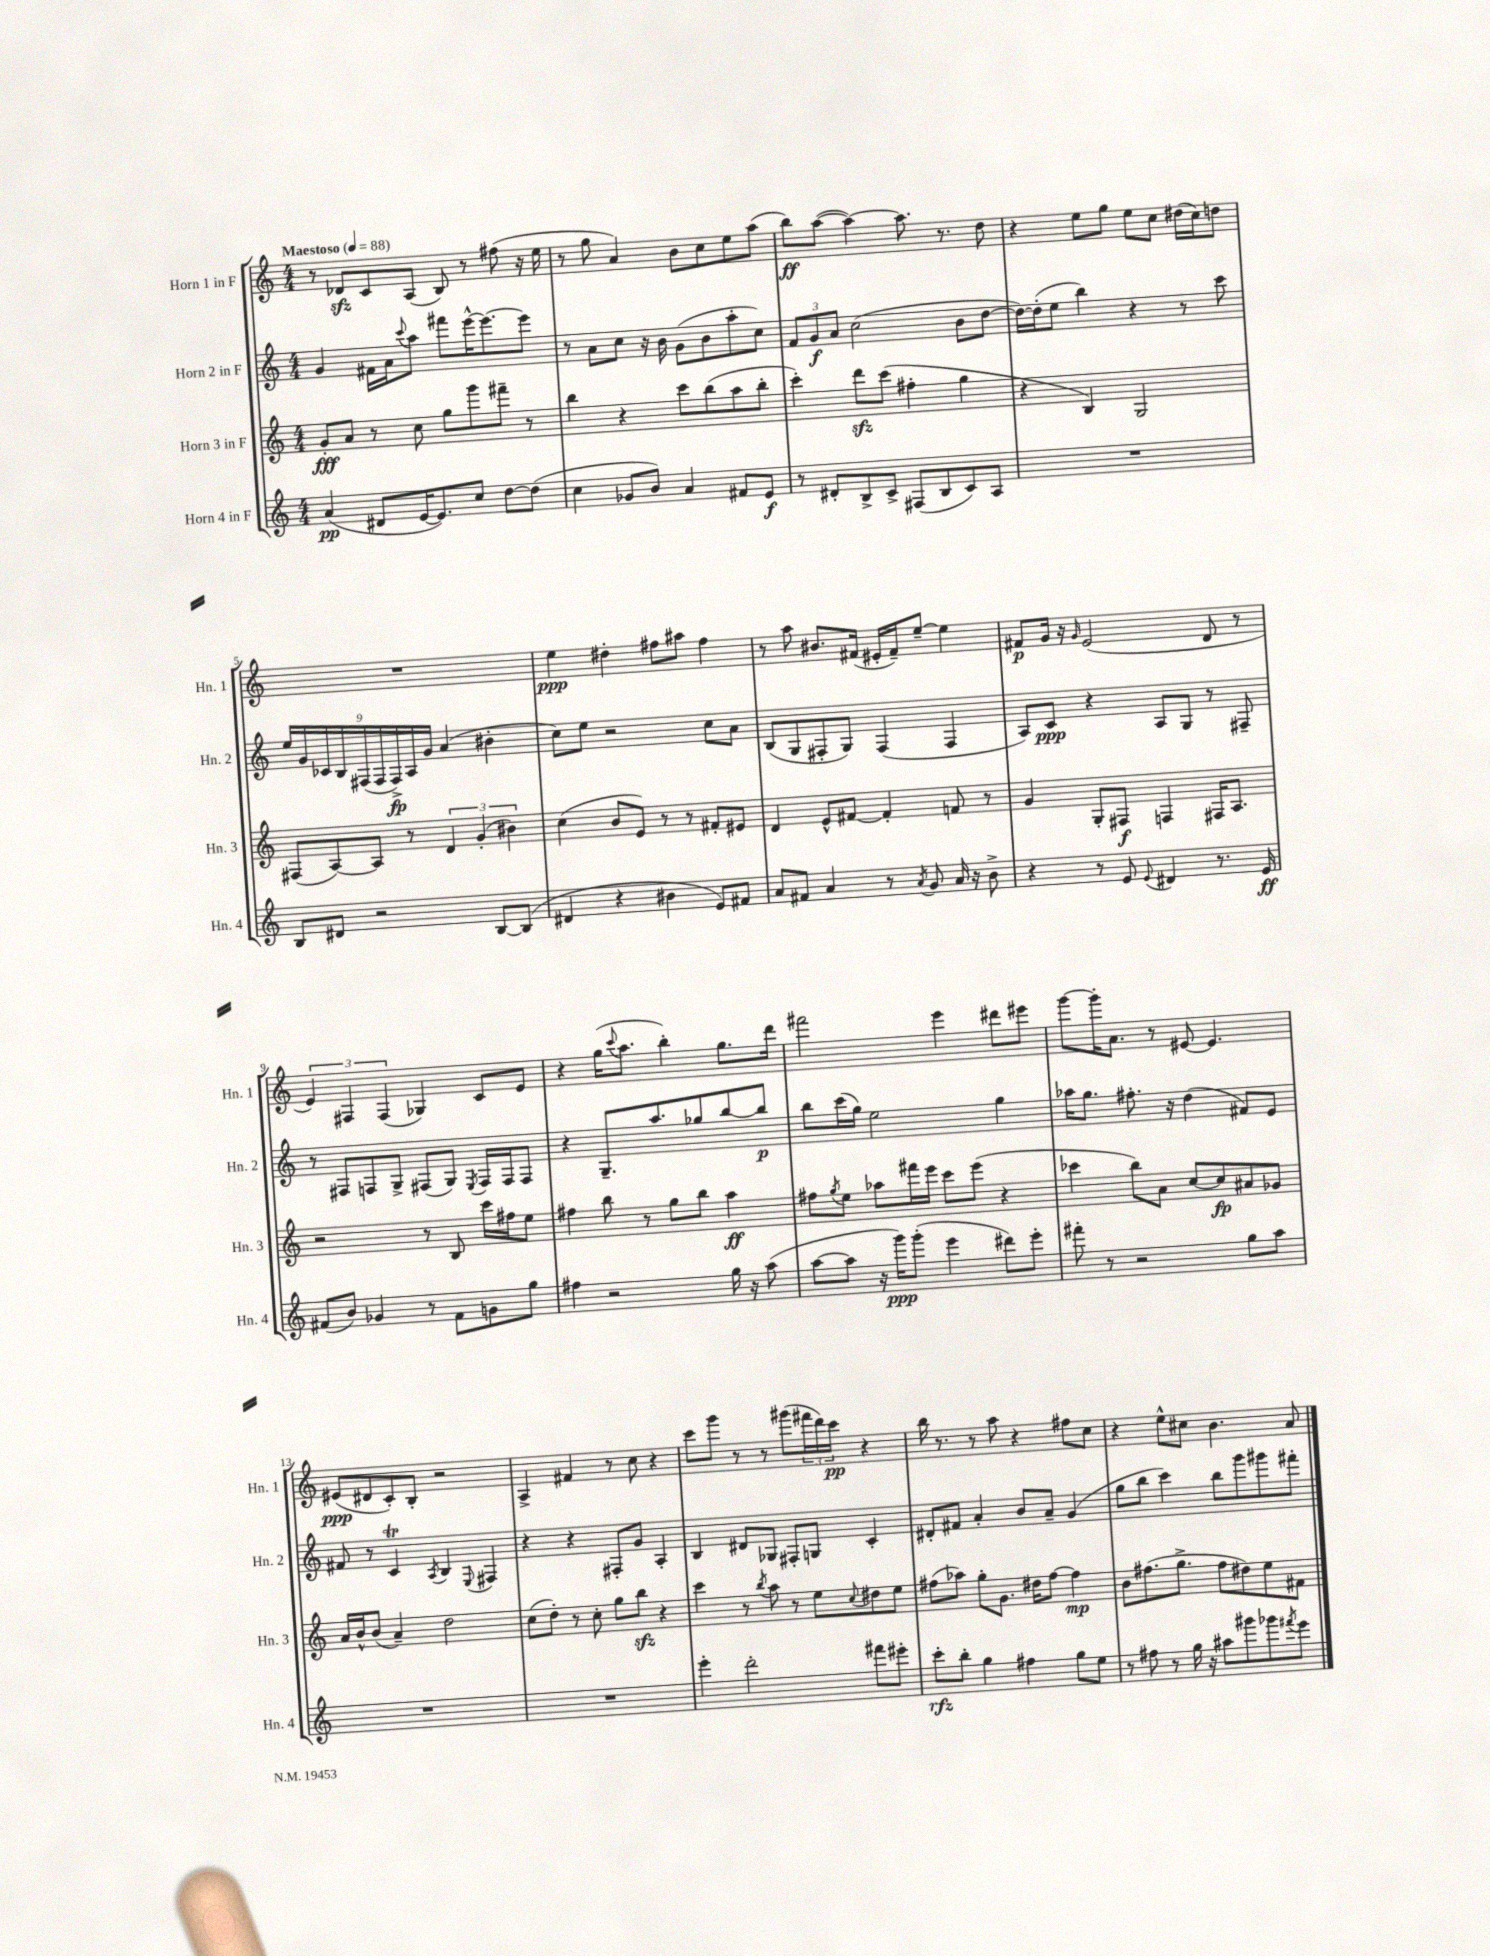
<<
\new StaffGroup <<
\new Staff = "s0" \with { instrumentName = "Horn 1 in F" shortInstrumentName = "Hn. 1" } {
    \clef treble \key c \major \numericTimeSignature \time 4/4 \tempo "Maestoso" 4 = 88
    r8 des'8\sfz c'8 a8( b8) r8 fis''8( r16 e''16 |
    r8 g''8 a'4) b'8 c''8 e''8 a''8( |
    b''8\ff) a''8~( a''4~) a''8. r8. d''8 |
    r4 e''8 g''8 e''8 c''8 dis''16( c''16) d''8 |
    R1 |
    e''4\ppp dis''4-. fis''8 ais''8 fis''4 |
    r8 a''8 bis'8. fis'16( eis'16-. fis'16--) e''8~-- e''4 |
    fis'8\p g'16 r16 \grace { g'16 } e'2( d'8 r8 |
    \tuplet 3/2 { e'4) fis4 fis4( } ges4) c'8 e'8 |
    r4 g''16( \appoggiatura { c'''8 } a''8. b''4-.) g''8. d'''16 |
    fis'''2 e'''4 dis'''8 eis'''8 |
    g'''8~ g'''16-. a'8. r8 eis'8~ eis'4. |
    eis'8\ppp( dis'8 c'8-.) b8-. r2 |
    a4-> fis'4 r8 c''8 r4 |
    c'''8 g'''8 r8 r8 gis'''8( \tuplet 3/2 { fis'''16 d'''16) c'''16\pp } r4 |
    b''16 r8. r8 a''8 r4 fis''8 c''8 |
    r4 e''8-^ cis''8 b'4. a'8 \bar "|." |
}
\new Staff = "s1" \with { instrumentName = "Horn 2 in F" shortInstrumentName = "Hn. 2" } {
    \clef treble \key c \major \numericTimeSignature \time 4/4
    g'4 fis'16 a'16 \appoggiatura { c'''8 } a''8 fis'''8 e'''16~-^ e'''8.~ e'''8 |
    r8 a'8 c''8 r16 b'16 g'8( b'8 a''8-. c''8) |
    \tuplet 3/2 { f'8 g'8\f a'8 } c''2( b'8 d''8~ |
    d''16~) d''16-.( e''8 b''4) r4 r8 c'''8 |
    \tuplet 9/8 { e''16 g'16 ces'16 b16 fis16( fis16 fis16->\fp) a16 g'16 } a'4( bis'4-. |
    c''8) e''8 r2 c''8 a'8 |
    b8( g8 fis8-. g8) fis4( fis4 |
    a8) c'8\ppp r4 a8 g8 r8 fis8-- |
    r8 fis8 f8 g8-> fis8( g8) \acciaccatura { e8 } fis16 fis16 fis8 |
    r4 g8.-- a''8. ges''8 b''8~ b''8\p |
    b''8 c'''16( g''16) e''2 g''4 |
    aes''16 g''8. fis''8.-. r16 d''4( fis'8) e'8 |
    fis'8 r8 c'4\trill \acciaccatura { a8 } b4 \appoggiatura { e8 } fis4 |
    r4 r4 fis8-. g'8 a4-. |
    b4 dis'8 ges8 fis8-. g8 c'4-. |
    dis'8-. fis'8 a'4-. b'8 a'8-- g'4( |
    g''8 b''8 c'''4) b''8 g'''8 gis'''8 fis'''8-. \bar "|." |
}
\new Staff = "s2" \with { instrumentName = "Horn 3 in F" shortInstrumentName = "Hn. 3" } {
    \clef treble \key c \major \numericTimeSignature \time 4/4
    g'8-.\fff a'8 r8 c''8 g''8 g'''8 fis'''8-- r8 |
    b''4 r4 c'''8 b''8( a''8 b''8-. |
    c'''4-.) d'''8\sfz c'''8( fis''4-. g''4 |
    r4 b4) g2 |
    fis8( a8~) a8 r8 \tuplet 3/2 { d'4 g'4-.( bis'4) } |
    c''4( b'8 e'8) r8 r8 fis'8-. eis'8 |
    d'4 e'8-^ fis'8~ fis'4-. f'8 r8 |
    g'4 g8-. fis8\f f4 fis16 a8. |
    r2 r8 b8 c'''16 fis''16 e''8 |
    fis''4 b''8 r8 g''8 b''8 a''4\ff |
    fis''8 \acciaccatura { g''8 } e''8 aes''8 fis'''16 e'''16 c'''8 e'''8( r4 |
    ces'''4 b''8) a'8 c''8~ c''8\fp ais'8 ges'8 |
    a'16 b'16-^ b'8( a'4--) d''2 |
    c''8( d''8-.) r8 c''8-. g''8 b''8\sfz r4 |
    c'''4 r8 \acciaccatura { b''8 } a''8 r8 e''8 \appoggiatura { c''8 } dis''8 e''8 |
    fis''8( aes''8) g''8-. g'8. dis''16 fis''8~ fis''4\mp |
    b'8 fis''8.( g''8.-> fis''8 dis''8) e''8 fis'8 \bar "|." |
}
\new Staff = "s3" \with { instrumentName = "Horn 4 in F" shortInstrumentName = "Hn. 4" } {
    \clef treble \key c \major \numericTimeSignature \time 4/4
    a'4\pp( dis'8 e'16~ e'8.) c''8 d''8~ d''8( |
    c''4 ges'8 b'8) a'4 fis'8 e'8\f |
    r8 dis'8-. b8-> c'8-> fis8( b8 c'8) a8 |
    R1 |
    b8 dis'8 r2 b8~ b8( |
    dis'4 r4 bis'4 e'8) fis'8 |
    a'8 fis'8 a'4 r8 \acciaccatura { a'8 } g'8 a'16 r16 b'8-> |
    r4 r8 e'8 \appoggiatura { e'8 } dis'4 r8. e'16\ff |
    fis'8( b'8) ges'4 r8 fis'8 g'8 g''8 |
    fis''4 r2 g''16 r16 a''8( |
    a''8~ a''8 r16 g'''16\ppp) g'''8-.( e'''4 dis'''8) e'''8-. |
    fis'''8-. r8 r2 g''8 a''8 |
    R1 |
    R1 |
    e'''4-. d'''2-. fis'''8 eis'''8-. |
    c'''8-.\rfz b''8-. g''4 fis''4 g''8 e''8 |
    r8 fis''8 r8 g''16 r16 ais''8 gis'''8 ges'''8 \acciaccatura { fis'''8 } e'''8 \bar "|." |
}
>>
>>
